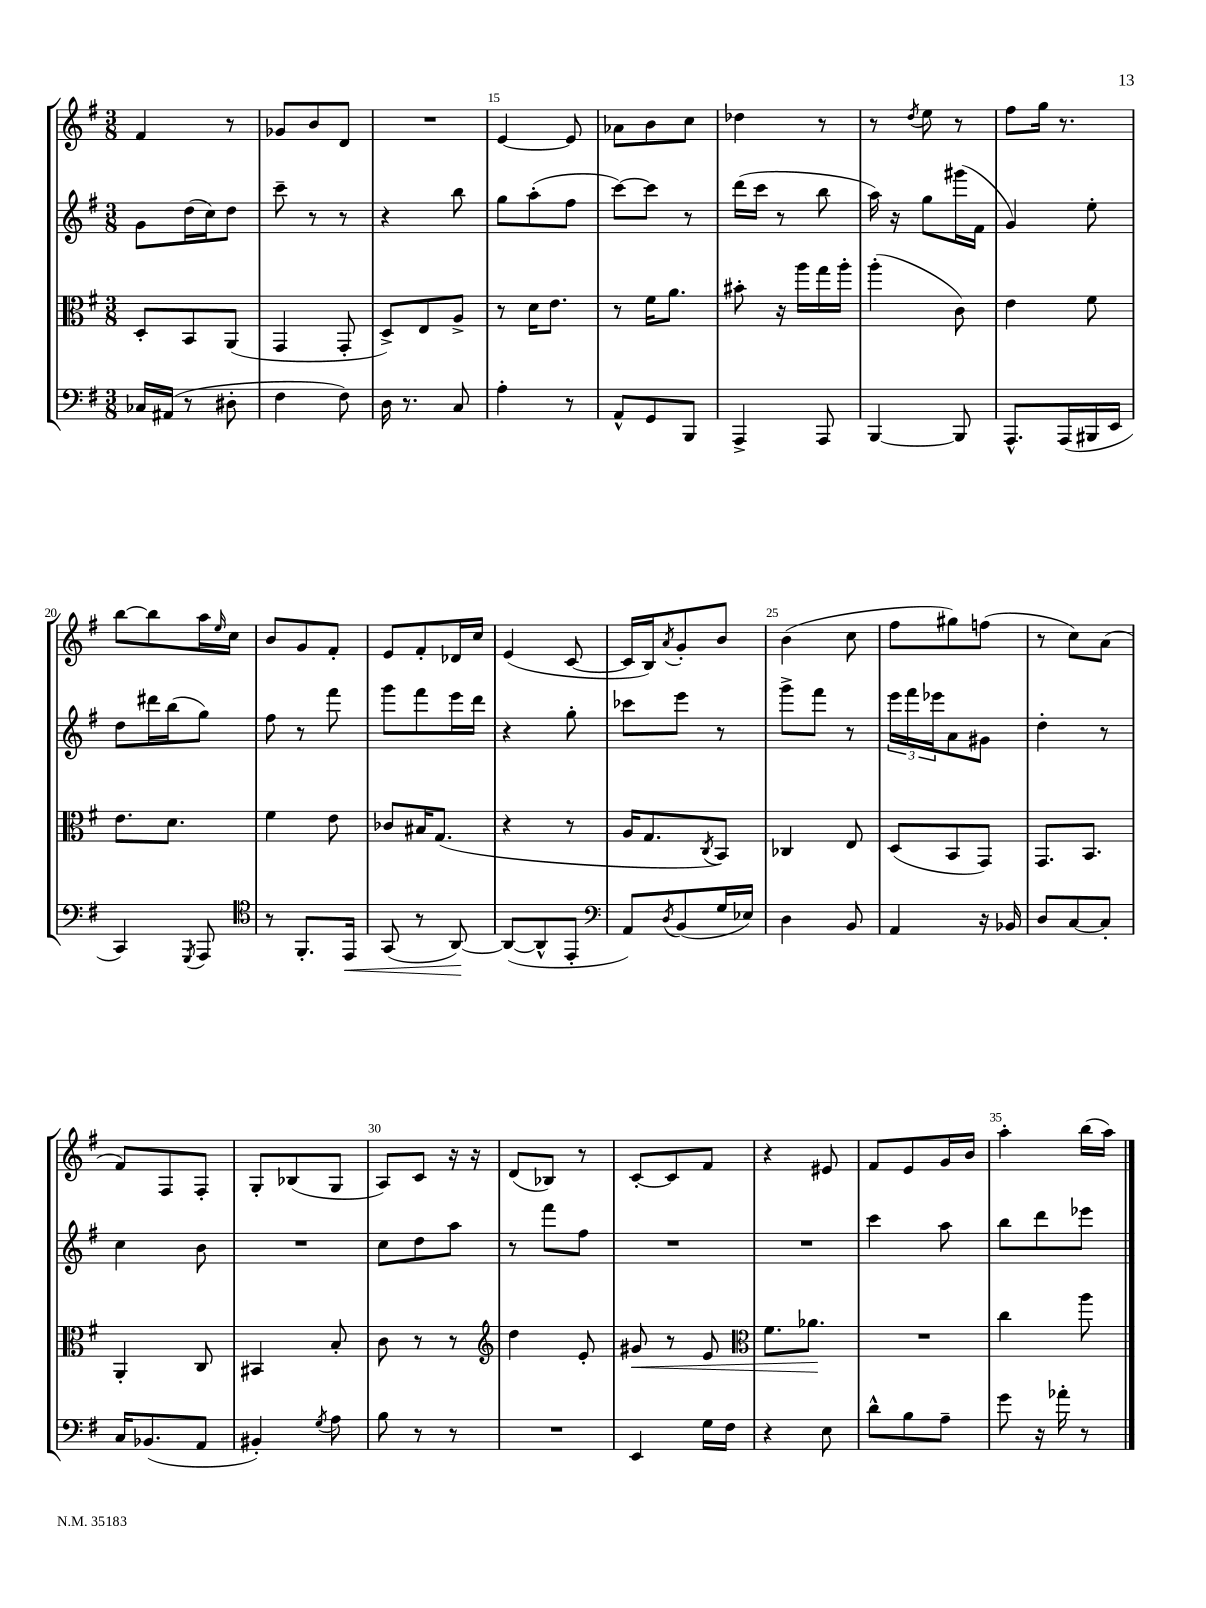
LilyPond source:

<<
\new StaffGroup <<
\new Staff = "s0" {
    \clef treble \key g \major \numericTimeSignature \time 3/8
    fis'4 r8 |
    ges'8 b'8 d'8 |
    R4. |
    e'4~ e'8 |
    aes'8 b'8 c''8 |
    des''4 r8 |
    r8 \acciaccatura { d''8 } e''8 r8 |
    fis''8 g''16 r8. |
    b''8~ b''8 a''16 \grace { e''16 } c''16 |
    b'8 g'8 fis'8-. |
    e'8 fis'8-. des'16 c''16 |
    e'4( c'8~ |
    c'16 b16) \acciaccatura { a'8 } g'8-. b'8 |
    b'4( c''8 |
    fis''8 gis''8) f''8( |
    r8 c''8) a'8( |
    fis'8) fis8 fis8-. |
    g8-. bes8( g8 |
    a8) c'8 r16 r16 |
    d'8( bes8) r8 |
    c'8~-. c'8 fis'8 |
    r4 eis'8 |
    fis'8 e'8 g'16 b'16 |
    a''4-. b''16( a''16) \bar "|." |
}
\new Staff = "s1" {
    \clef treble \key g \major \numericTimeSignature \time 3/8
    g'8 d''16( c''16) d''8 |
    c'''8-- r8 r8 |
    r4 b''8 |
    g''8 a''8-.( fis''8 |
    c'''8~) c'''8 r8 |
    d'''16( c'''16 r8 b''8 |
    a''16) r16 g''8 gis'''16( fis'16 |
    g'4) e''8-. |
    d''8 dis'''16 b''16( g''8) |
    fis''8 r8 fis'''8 |
    g'''8 fis'''8 e'''16 d'''16 |
    r4 g''8-. |
    ces'''8 e'''8 r8 |
    g'''8-> fis'''8 r8 |
    \tuplet 3/2 { e'''16 fis'''16 ees'''16 } a'8 gis'8 |
    d''4-. r8 |
    c''4 b'8 |
    R4. |
    c''8 d''8 a''8 |
    r8 fis'''8 fis''8 |
    R4. |
    R4. |
    c'''4 a''8 |
    b''8 d'''8 ees'''8 \bar "|." |
}
\new Staff = "s2" {
    \clef alto \key g \major \numericTimeSignature \time 3/8
    d8-. b,8 a,8( |
    g,4 g,8-. |
    d8->) e8 a8-> |
    r8 d'16 e'8. |
    r8 fis'16 a'8. |
    bis'8-. r16 a''16 g''16 a''16-. |
    a''4-.( c'8) |
    e'4 fis'8 |
    e'8. d'8. |
    fis'4 e'8 |
    ces'8 bis16 g8.( |
    r4 r8 |
    a16 g8. \acciaccatura { c8 } b,8) |
    ces4 e8 |
    d8( b,8 g,8) |
    g,8. b,8. |
    a,4-. c8 |
    bis,4 b8-. |
    c'8 r8 r8 |
    \clef treble d''4 e'8-. |
    gis'8\< r8 e'8 |
    \clef alto fis'8. aes'8.\! |
    R4. |
    c''4 a''8 \bar "|." |
}
\new Staff = "s3" {
    \clef bass \key g \major \numericTimeSignature \time 3/8
    ces16 ais,16( r8 dis8-. |
    fis4 fis8) |
    d16 r8. c8 |
    a4-. r8 |
    a,8-^ g,8 b,,8 |
    a,,4-> a,,8 |
    b,,4~ b,,8 |
    a,,8.-^ a,,16( bis,,16 e,16 |
    c,4) \acciaccatura { g,,8 } a,,8 |
    \clef tenor r8 fis,8.-. e,16\< |
    g,8( r8 a,8~\!) |
    a,8~( a,8-^ e,8-. |
    \clef bass a,8) \acciaccatura { d8 } b,8( g16 ees16) |
    d4 b,8 |
    a,4 r16 bes,16 |
    d8 c8~ c8-. |
    c16 bes,8.( a,8 |
    bis,4-.) \acciaccatura { g8 } a8 |
    b8 r8 r8 |
    R4. |
    e,4 g16 fis16 |
    r4 e8 |
    d'8-^ b8 a8-- |
    g'8 r16 aes'16-. r8 \bar "|." |
}
>>
>>
\layout { \context { \Score currentBarNumber = #12 \override BarNumber.break-visibility = ##(#f #t #t) barNumberVisibility = #(every-nth-bar-number-visible 5) } }
